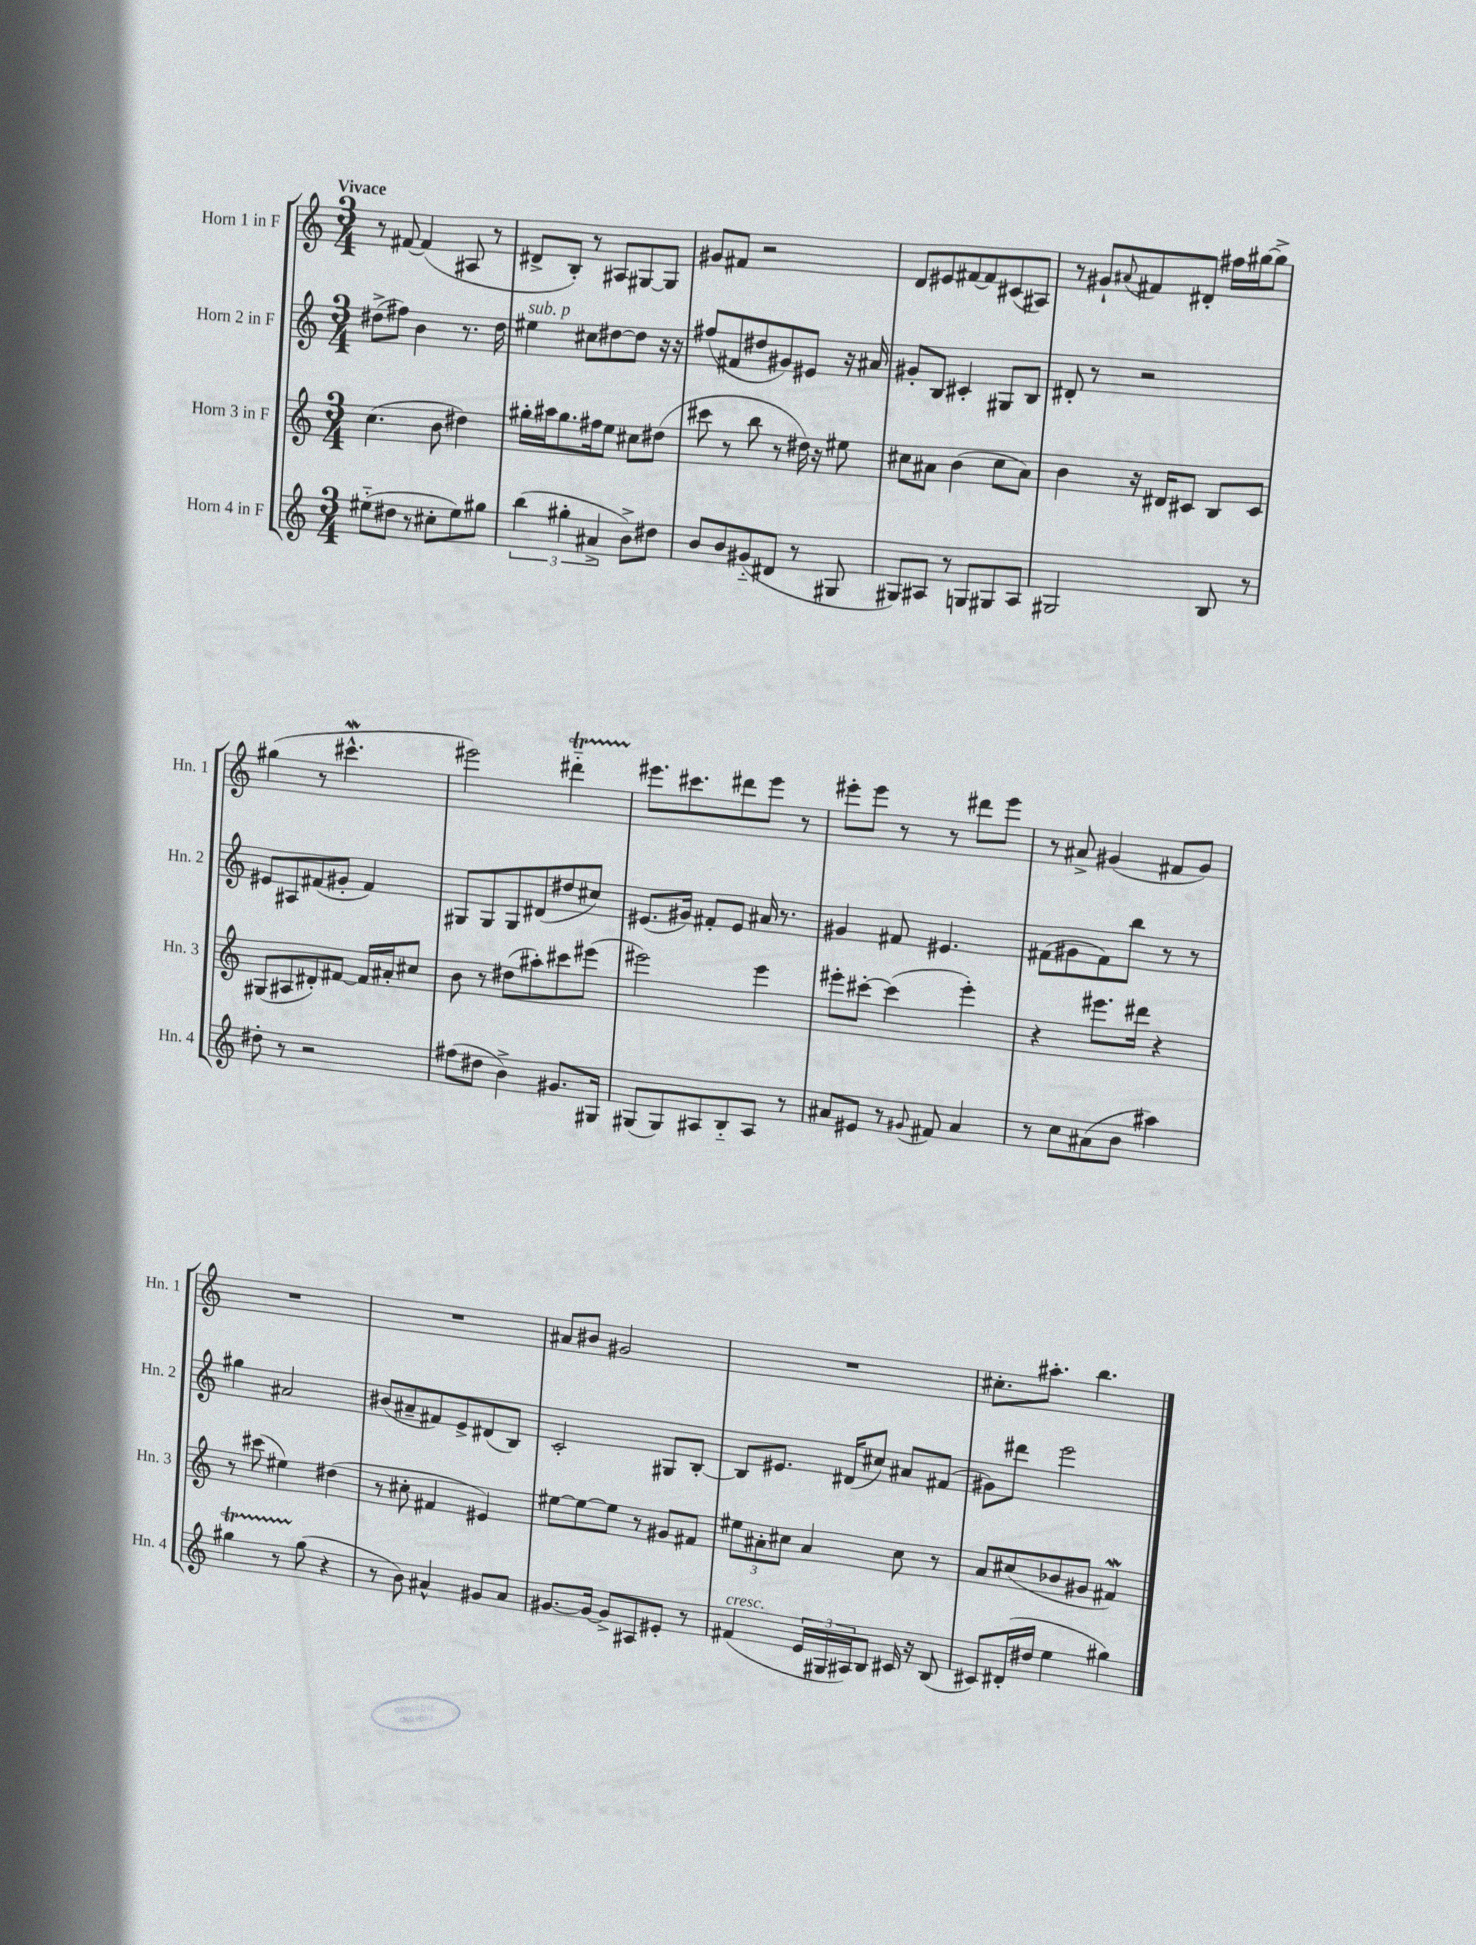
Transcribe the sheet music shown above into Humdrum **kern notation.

**kern	**kern	**kern	**kern
*staff4	*staff3	*staff2	*staff1
*clefG2	*clefG2	*clefG2	*clefG2
*k[]	*k[]	*k[]	*k[]
*M3/4	*M3/4	*M3/4	*M3/4
(8ee#'~\L	(4.cc\	(8dd#^\L	8r
8dd#\J	.	8ff#\J)	[8f#/
8r	.	4b\	(4f#/]
8cc#'\L	8b\	.	.
8ee#\)	4dd#\)	8.r	8A#/
8gg#\J	.	.	8r
.	.	16dd#\	.
=	=	=	=
(6bb\	16gg#'\LL	4ee#\	8d#^/L
.	16aa#\J	.	.
.	8.gg#\	.	8B'/J)
6gg#'\	.	.	.
.	.	8cc#\L	8r
.	16ff#\k	.	.
6a#^/	.	.	.
.	8ee\J	[8dd#\	8A#/L
8b^\L)	8cc#\L	8dd#\]J	[8G#/
8dd#\J	(8dd#\J	16r	8G#/]J
.	.	16r	.
=	=	=	=
8b/L	8ccc#\	(8ff#/L	8g#/L
8b/	8r	8f#/	8f#/J
(8g#'~/	8bb\	8dd#/	2r
8d#/J	8r	8g#/)	.
8r	16dd#\)	8e#/J	.
.	16r	.	.
8G#/	8ee#\	16r	.
.	.	16a#/	.
=	=	=	=
8G#/L)	8cc#\L	8g#'/L	8d/L
8A#/J	8a#\J	8B/J	8e#/
8r	(4b\	4c#'/	[8f#/
8G/L	.	.	8f#/]
8G#/	8cc#\L	8G#/L	(8c#/
8A#/J	8a#\J)	8B/J	8A#/J)
=	=	=	=
2G#/	4b\	8d#'/	8r
.	.	8r	8g#`/L
.	.	.	8qqa#/
.	16r	2r	8f#/
.	16d#/LK	.	.
.	8c#/J	.	8d#'/J
8B/	8B/L	.	16ff#\LL
.	.	.	[16gg#\J
8r	8c#/J	.	8gg#^\]J
=	=	=	=
8dd#'\	(8G#/L	8e#/L	(4gg#\
8r	8A#/	8A#/	.
2r	8d#'/)	(8f#/	8r
.	[8f#/J	8g#'/J	4.ccc#^^\
.	16f#/]LL	4f#/)	.
.	16a#'/J	.	.
.	8cc#/J	.	.
=	=	=	=
(8ff#\L	8b\	8G#/L	2eee#\)
8dd#\J	8r	8G#/	.
4b^\)	(8dd#\L	8G#/	.
.	8aa#'\)	(8d#/	.
8.g#/L	8ccc#\	8dd#/	4ddd#'~\
.	(8eee#\J	8cc#/J)	.
16G#/Jk	.	.	.
=	=	=	=
(8G#/L	2eee#\)	(8.e#/L	8.eee#\L
8G#/)	.	.	.
.	.	16g#/Jk)	8.ccc#\
8A#/	.	8f#'/L	.
8B'~/	.	8e#/J	8ddd#\
8A#/J	4eee#\	16a#/	8eee#\J
.	.	8.r	.
8r	.	.	8r
=	=	=	=
8a#/L	8eee#'\L	4g#/	8eee#'\L
8e#/J	[8ccc#'\J	.	8eee#\J
8r	(4ccc#\]	8f#/	8r
8qqg#/	.	.	.
8f#/	.	4.e#/	8r
4a#/	4eee#'\)	.	8ddd#\L
.	.	.	8eee#\J
=	=	=	=
8r	4r	(8f#\L	8r
8cc\L	.	8g#\	8a#^/
(8a#\	8.eee#\L	8f#\)	(4g#/
8b\J	.	8bb\J	.
.	16ddd#\Jk	.	.
4aa#\)	4r	8r	8f#/L
.	.	8r	8g#/J)
=	=	=	=
4gg#\	8r	4gg#\	2.r
.	(8ccc#\	.	.
8r	4ee#\)	2a#/	.
(8gg#\	.	.	.
4r	(4dd#\	.	.
=	=	=	=
8r	8r	(8b#/L	2.r
8b\)	8cc#'\	8a#~/	.
4a#^^/	4f#/	8f#/)	.
.	.	8e^/	.
8g#/L	4e#/)	(8d#/	.
8a#/J	.	8B/J)	.
=	=	=	=
[8.g#/L	[8ee#\L	2c'/	8a#/L
.	8ee#\_	.	8b#/J
16g#/_Jk	.	.	.
8g#^/]L	8ee#\]J	.	2g#/
8A#/	8r	.	.
8e#'/J	8g#/L	8G#/L	.
8r	8f#/J	[8B'/J	.
=	=	=	=
(4f#/	12ee#\L	8B/]L	2.r
.	12a#'\	.	.
.	.	8.e#/J	.
.	12cc#\J	.	.
24e/LL	4a#/	.	.
24G#/	.	.	.
.	.	(16d#/LK	.
24A#/J)	.	.	.
8B/J	.	8cc#/J)	.
16c#/	8cc#\	8a#/L	.
16r	.	.	.
(8B/	8r	(8f#/J	.
=	=	=	=
8c#/L)	8a/L	8g#\L)	8.cc#'\L
(16d#'/L	(8cc#/	8ddd#\J	.
16dd#/JJ	.	.	8.aa#'\J
4ee\	8b-/	2eee\	.
.	8g#/J	.	4.bb\
4gg#\)	4f#/)	.	.
==	==	==	==
*-	*-	*-	*-
